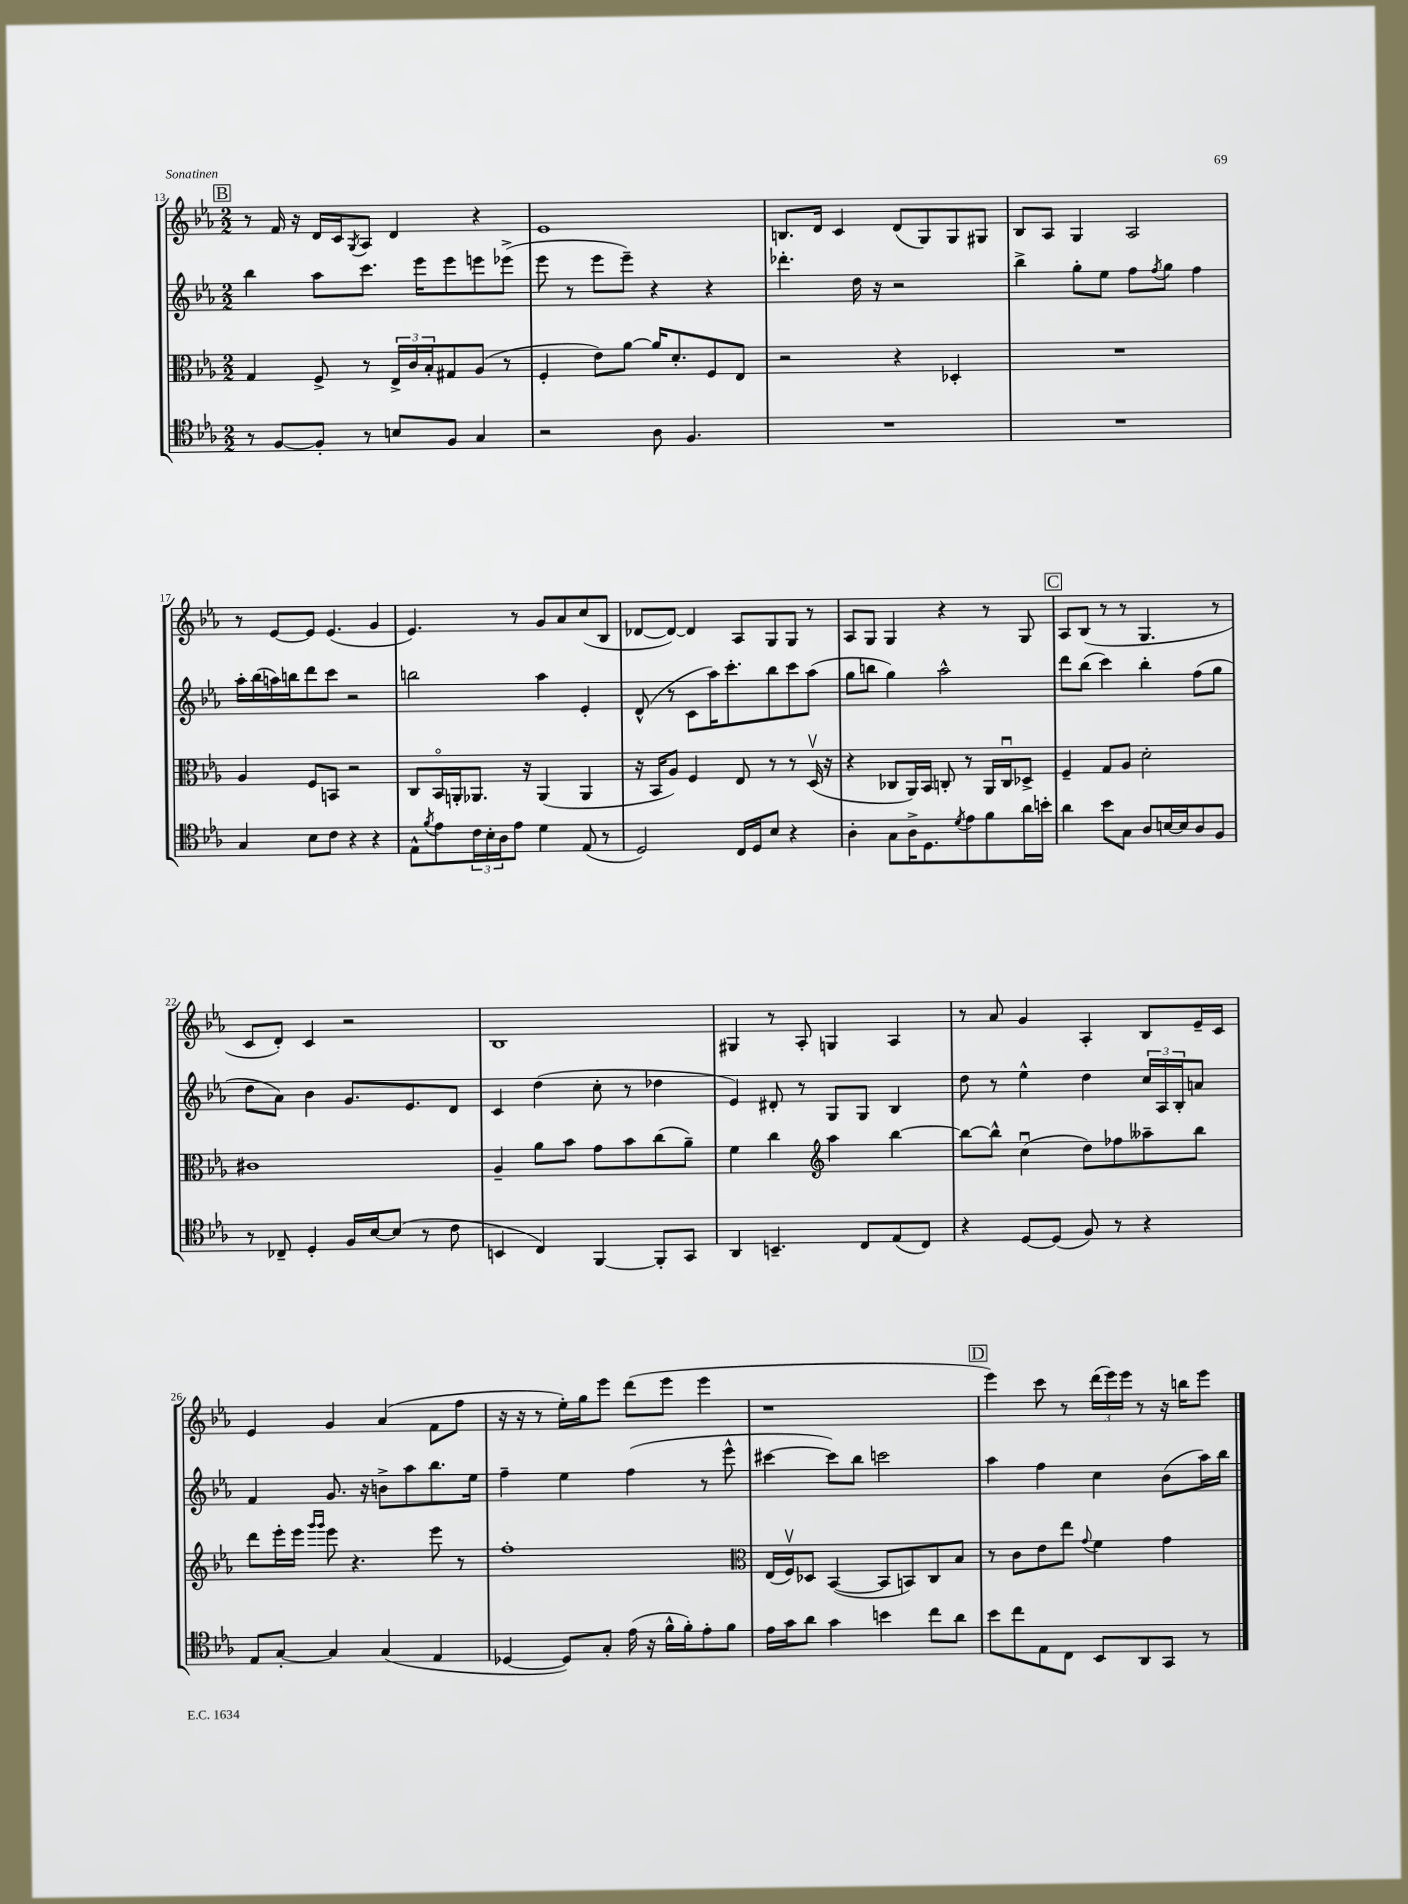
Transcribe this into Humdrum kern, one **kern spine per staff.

**kern	**kern	**kern	**kern
*staff4	*staff3	*staff2	*staff1
*clefC4	*clefC3	*clefG2	*clefG2
*k[b-e-a-]	*k[b-e-a-]	*k[b-e-a-]	*k[b-e-a-]
*M2/2	*M2/2	*M2/2	*M2/2
8r	4G	4bb-	8r
[8F	.	.	16f
.	.	.	16r
8F']	8F^	8aa-	16d
.	.	.	16c
.	.	.	8qG
8r	8r	8.ccc	8A-
8B	24E-^	.	4d
.	24c	.	.
.	.	16eee-	.
.	24B-'	.	.
8F	8G#	8eee-	.
4G	(8A-	8eee	4r
.	8r	(8eee-^	.
=	=	=	=
2r	4F'	8eee-	1e-
.	.	8r	.
.	8e-)	8eee-	.
.	[8a-	8eee-~)	.
8A-	16a-]	4r	.
.	8.d'	.	.
4.F	.	.	.
.	8F	4r	.
.	8E-	.	.
=	=	=	=
1r	2r	4.ddd-'	8.B
.	.	.	16d
.	.	.	4c
.	.	16dd	.
.	.	16r	.
.	4r	2r	(8d
.	.	.	8G)
.	4D-'	.	8G
.	.	.	8G#
=	=	=	=
1r	1r	4bb-^	8B-
.	.	.	8A-
.	.	8gg'	4G
.	.	8ee-	.
.	.	8ff	2A-
.	.	8qff	.
.	.	8gg	.
.	.	4ff	.
=	=	=	=
4G	4A-	16aa-'	8r
.	.	(16bb-	.
.	.	16aa)	[8e-
.	.	16bb	.
8B-	8F	8ddd	8e-]
8c	8BB	8ccc	(4.e-
4r	2r	2r	.
4r	.	.	4g
=	=	=	=
8E-^^	8C	2bb	4.e-)
8qf	.	.	.
8e-	16BB-o	.	.
.	16AA'	.	.
24c	8.AA-	.	.
24B-'	.	.	.
24A-	.	.	.
8e-	.	.	8r
.	16r	.	.
4d	(4AA-	4aa-	8g
.	.	.	8a-
(8E-	4AA-	4e-'	(8cc
8r	.	.	8B-
=	=	=	=
2D)	16r	(8d^^	[8d-
.	16BB-	.	.
.	8A-)	8r	8d-_)
.	4F	8c	4d-]
.	.	16aa-)	.
.	.	8.ccc'	.
16C	8E-	.	8A-
16D	.	.	.
8B-	8r	8bb-	8G
4r	8r	8ccc	8G
.	(16Dv	(8aa-	8r
.	16r	.	.
=	=	=	=
4A-'	4r	8gg	8A-
.	.	8bb	8G
8G	8C-	4gg)	4G
16A-^	16AA-)	.	.
8.D	16BB-	.	.
.	8C'	2aa-^^	4r
8qd	.	.	.
8e-	8r	.	.
8f	16AA-	.	8r
.	16Cu	.	.
16a-	8D-^	.	8G
16b'	.	.	.
=	=	=	=
4a-	4F~	8ddd	8A-
.	.	(8bb-	(8B-
8b-	8G	4ccc)	8r
8G	8A-	.	8r
8A-	2d'	4bb-'	4.G
[16B	.	.	.
16B]	.	.	.
8A-	.	(8ff	.
8F	.	8gg	8r
=	=	=	=
8r	1c#	8dd	8c
8C-~	.	8a-)	8d')
4D'	.	4b-	4c
16F	.	8.g	2r
[16B-	.	.	.
(8B-]	.	.	.
.	.	8.e-	.
8r	.	.	.
8c	.	8d	.
=	=	=	=
4BB	4A-~	4c	1B-
4C)	8a-	(4dd	.
.	8b-	.	.
[4FF	8g	8cc'	.
.	8b-	8r	.
8FF']	(8cc	4dd-	.
8GG	8a-~)	.	.
=	=	=	=
4AA-	4f	4e-)	4G#
4.BB~	4cc	8d#'	8r
.	.	8r	8A-'
*	*clefG2	*	*
.	4aa-	8G	4G
8C	.	8G	.
(8E-	[4bb-	4B-	4A-
8C)	.	.	.
=	=	=	=
4r	8bb-_	8dd	8r
.	8bb-^^]	8r	8a-
[8D	(4ccu	4ee-^^	4g
(8D]	.	.	.
8F)	8dd)	4dd	4A-'
8r	8ff-	.	.
4r	8aa--~	24cc	8B-
.	.	24A-	.
.	.	24B-'	.
.	8bb-	8a	16e-~
.	.	.	16c
=	=	=	=
8E-	8ddd	4f	4e-
[8G'	16eee-'	.	.
.	16eee-	.	.
.	16qqggg	.	.
.	16qqggg	.	.
4G]	8eee-	8.g	4g
.	4.r	.	.
.	.	16r	.
(4G	.	8b^	(4a-
.	.	8aa-	.
4E-	8eee-	8.bb-	8f
.	8r	.	8ff
.	.	16ee-	.
=	=	=	=
[4D-	1ff'	4ff~	16r
.	.	.	16r
.	.	.	8r
8D-])	.	4ee-	16ee-')
.	.	.	16gg
8G'	.	.	8eee-
(16e-	.	(4ff	(8ddd
16r	.	.	.
16f^^	.	.	8eee-
16f')	.	.	.
8e-'	.	8r	4eee-
8f	.	8eee-^^	.
=	=	=	=
*	*clefC3	*	*
16e-	(16E-	[4ccc#	1r
16g	16Fv)	.	.
8a-	8D-	.	.
4g	([4BB-	8ccc#])	.
.	.	8bb-	.
4b	8BB-]	2ccc	.
.	8BB)	.	.
8cc	8C	.	.
8a-	8B-	.	.
=	=	=	=
8b-	8r	4aa-	4eee-)
8cc	8c	.	.
8E-	8e-	4ff	8ccc
8C	8ee-	.	8r
.	8qqg	.	.
8BB-	4f	4cc	(24ddd
.	.	.	24eee-)
.	.	.	24eee-
8AA-	.	.	8r
8GG	4g	(8b-	16r
.	.	.	16bb
8r	.	16aa-)	8eee-
.	.	16bb-	.
==	==	==	==
*-	*-	*-	*-
